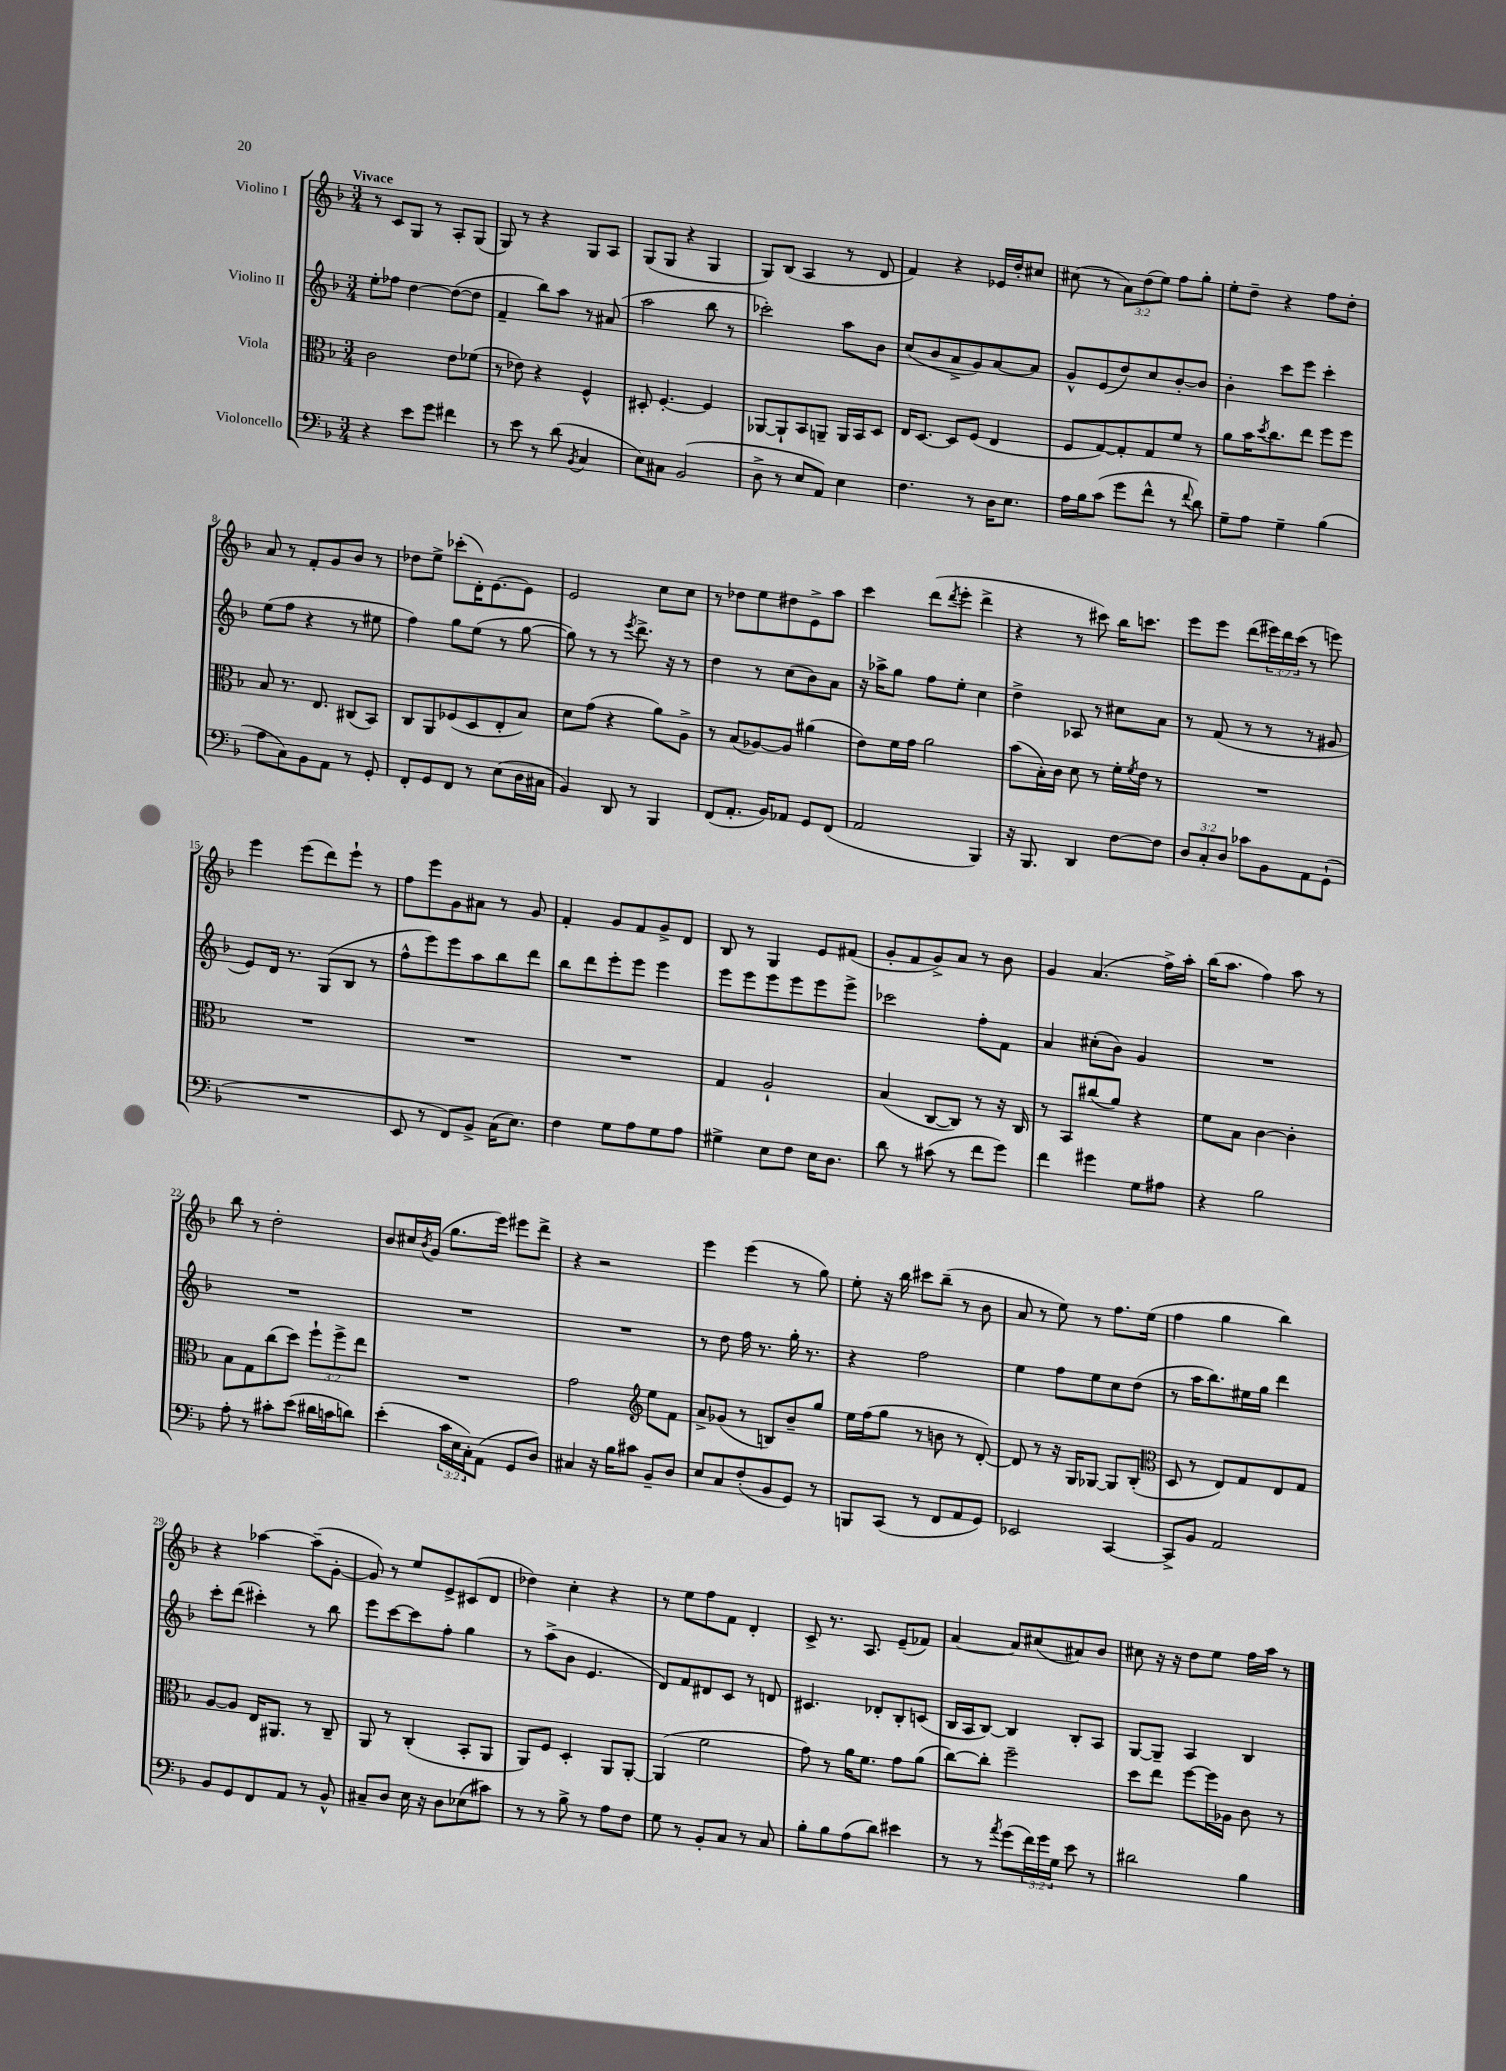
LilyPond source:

<<
\new StaffGroup <<
\new Staff = "s0" \with { instrumentName = "Violino I" } {
    \clef treble \key f \major \numericTimeSignature \time 3/4 \override Staff.TupletNumber.text = #tuplet-number::calc-fraction-text \tempo "Vivace"
    r8 c'8 g8 r8 a8-. g8( |
    g8) r8 r4 g8 a8 |
    g8( g8 r4 g4 |
    g8) bes8( a4 r8 d'8 |
    f'4) r4 ees'16 d''16-. cis''8 |
    cis''8( r8 \tuplet 3/2 { a'8) d''8( e''8) } f''8 g''8-. |
    e''8-. d''8-- r4 f''8 d''8-. |
    a'8 r8 f'8-. g'8 bes'8 r8 |
    des''8 e''8-> ces'''8-.( d'16-.) e'8.~ e'8 |
    e'2 c''8 c''8 |
    r8 des''8 e''8 dis''8 e'8-> a''8 |
    c'''4 d'''8( \acciaccatura { d'''8 } e'''8-. d'''4-> |
    r4 r8 cis'''8) bes''16 c'''8. |
    e'''8 e'''8 d'''8( \tuplet 3/2 { eis'''16) d'''16 c'''16( } r8 e'''8) |
    e'''4 e'''8( d'''8) e'''8-! r8 |
    f''8 e'''8 g'8 ais'8 r8 g'8 |
    f'4-. g'8 f'8 g'8-> d'8 |
    bes8 r8 g4 e'8 fis'8( |
    g'8-. f'8 g'8->) a'8 r8 bes'8 |
    g'4 a'4.( f''16->) a''16-. |
    bes''16( a''8. f''4) a''8 r8 |
    bes''8 r8 d''2-. |
    bes'8 cis''16 \acciaccatura { bes'8 } g'16( g''8. e'''16) eis'''8 d'''8-> |
    r4 r2 |
    e'''4 e'''4( r8 g''8) |
    e''8-. r16 bes''16 cis'''8 bes''8--( r8 bes'8 |
    a'8 r8 e''8) r8 f''8. e''16( |
    f''4 g''4 bes''4) |
    r4 aes''4~ aes''8--( g'8~-. |
    g'8) r8 e''8 e'8-> cis'8( d'8 |
    des''4) c''4-. r4 |
    r8 e''8 f''8 f'8 d'4-. |
    c'8-> r8. a8. e'8--( fes'8) |
    a'4~ a'8 cis''8( ais'8) bes'8 |
    cis''8 r16 r16 d''8 e''8 f''16 a''16 r8 \bar "|." |
}
\new Staff = "s1" \with { instrumentName = "Violino II" } {
    \clef treble \key f \major \numericTimeSignature \time 3/4
    e''8-. fes''8 d''4~ d''8~( d''8 |
    f'4-- bes''8) a''8 r8 ais'8( |
    a''2 bes''8 r8 |
    ces'''2-.) a''8 bes'8 |
    c''8( bes'8 a'8-> g'8) a'8~ a'8 |
    g'8-^ e'8( d''8) c''8 bes'8~-. bes'8 |
    bes'4-. c'''8 e'''8 c'''4-. |
    e''8( f''8 r4 r8 eis''8 |
    f''4) g''8 e''8( r8 g''8~ |
    g''8) r8 r8 \acciaccatura { e'''8 } d'''8.-> r16 r8 |
    d''4 r8 c''8( bes'8) a'8 |
    r16 aes''16-> g''8 f''8 e''8-. c''4 |
    d''4-> aes8 r8 cis''8 a'8 |
    r8 f'8( r8 r8 r8 gis'8 |
    e'8) d'16 r8. g8( bes8 r8 |
    f''8-^ e'''8) e'''8 a''8 bes''8 d'''8 |
    bes''8 d'''8 e'''8-. e'''8 e'''4 |
    e'''8 e'''8 e'''8 e'''8 e'''8 e'''8-> |
    ces'''2 f''8-. f'8 |
    a'4 cis''8-.( bes'8) g'4 |
    R2. |
    R2. |
    R2. |
    R2. |
    r8 d''8 f''16 r8. g''16-. r8. |
    r4 f''2 |
    e''4 f''8 e''8 c''8 d''8( |
    r8 a''16 bes''8.) eis''16 g''16 d'''4 |
    c'''8-. d'''8( cis'''4-.) r8 bes''8 |
    e'''8 c'''8~ c'''8 f''8-. g''4 |
    r8 a''8->( bes'8 e'4. |
    d'8) f'8 dis'8 c'8 r8 d'8 |
    cis'4. des'8-. bes8-. c'8( |
    bes16 a16 bes8~) bes4 bes8-. a8 |
    g8~ g8-- a4 bes4 \bar "|." |
}
\new Staff = "s2" \with { instrumentName = "Viola" } {
    \clef alto \key f \major \numericTimeSignature \time 3/4 \override Staff.TupletNumber.text = #tuplet-number::calc-fraction-text
    c'2 e'8 fes'8( |
    r8 ees'8) r4 f4-^ |
    dis8-. f4.~-. f4 |
    aes,8~ aes,8-! bes,8 a,8-- a,16 bes,16 d8 |
    e16 d8.~ d8 f8( e4 |
    f8 g8~) g8-. g8 f'8 r8 |
    a'8 bes'16 \acciaccatura { d''8 } c''8. e''8 f''8 f''8 |
    bes8 r8. e8. cis8( bes,8) |
    c8 a,8 fes8( d8 e8-. bes8) |
    d'8 g'8( r4 a'8) a8-> |
    r8 bes8( aes8~) aes8 ais'4( |
    e'8) f'16 g'16 a'2 |
    bes'8( bes16-.) c'16 d'8 r8 f'16-. \acciaccatura { f'8 } e'16 r8 |
    R2. |
    R2. |
    R2. |
    R2. |
    g4 a2-! |
    bes4( c8~ c8) r8 r16 c16 |
    r8 bes,8 cis''8( a'8) r4 |
    f'8 bes8 c'4~ c'4-. |
    bes8 g8 c''8( d''8) \tuplet 3/2 { f''8-! f''8-> e''8 } |
    R2. |
    g'2 \clef treble e''8 f'8 |
    a'8-> ges'8( r8 b8) bes'8-- g''8 |
    e''16 f''16( g''8 r8 b'8 r8 d'8~-.) |
    d'8 r8 r16 g16 ges8~ ges8 bes8-.( |
    \clef alto d8 r8 e8) g8 e8 g8 |
    a8~ a8 e16 ais,8. r8 c8-- |
    a,8 r8 c4-.( bes,8-. a,8 |
    a,8) f8 d4-. a,8 a,8~-. |
    a,4( f'2 |
    g'8) r8 a'16 f'8. g'8 a'8( |
    c''8~) c''8-. f''2-- |
    d''8 e''8 f''8~ f''16 aes16 c'8 r8 \bar "|." |
}
\new Staff = "s3" \with { instrumentName = "Violoncello" } {
    \clef bass \key f \major \numericTimeSignature \time 3/4 \override Staff.TupletNumber.text = #tuplet-number::calc-fraction-text
    r4 e'8 g'8 fis'4 |
    r8 e'8 r8 d'8( \acciaccatura { bes,8 } c4 |
    e8) cis8 bes,2( |
    d8-> r8 e8 a,8) e4 |
    f4. r8 d16 e8. |
    a16 bes16 c'8( g'8 f'8-^ r8 \appoggiatura { f'8 } d'8) |
    g8-- a8 g4-- bes4( |
    a8 c8) bes,8 a,8 r8 g,8-. |
    f,8-. g,8 f,8 r8 e8( d16 cis16 |
    bes,4) d,8 r8 bes,,4 |
    f,8( a,8.-. bes,16) aes,8 g,8 f,8( |
    a,2 bes,,4) |
    r16 bes,,8. d,4 f8~ f8 |
    \tuplet 3/2 { d8 c8-. d8 } ces'8 bes,8 a,8 g,8-!( |
    R2. |
    e,8 r8 f,8) bes,8-> c16( e8.) |
    f4 g8 a8 g8 a8 |
    gis4-> e8 f8 e16 d8. |
    d'8 r8 cis'8( r8 f'8 g'8) |
    f'4 gis'4 g8 ais8 |
    r4 bes2 |
    a8-. r8 cis'8-. e'8( dis'16 c'16 d'8) |
    e'4-.( \tuplet 3/2 { c'16 e16 c16-.) } a,8( g,8 d8) |
    cis4 r16 bes16 cis'8 bes,8-- d8 |
    e8 c8 f8-.( bes,8 g,8) r8 |
    b,,8 c,8( r8 f,8 a,8 g,8) |
    ees,2 c,4~ |
    c,8-> bes,8 a,2 |
    bes,8 g,8 f,8 a,8 r8 bes,8-^ |
    cis8-- d8 e16 r16 d8 ees8( cis'8) |
    r8 r8 bes8-> r8 a8 f8 |
    g8 r8 bes,8-. c8 r8 c8 |
    bes8-. bes8 a8( d'8) eis'4 |
    r8 r8 \acciaccatura { a'8 } g'8( \tuplet 3/2 { f'16) g'16 g16 } e'8 r8 |
    dis'2 bes4 \bar "|." |
}
>>
>>
